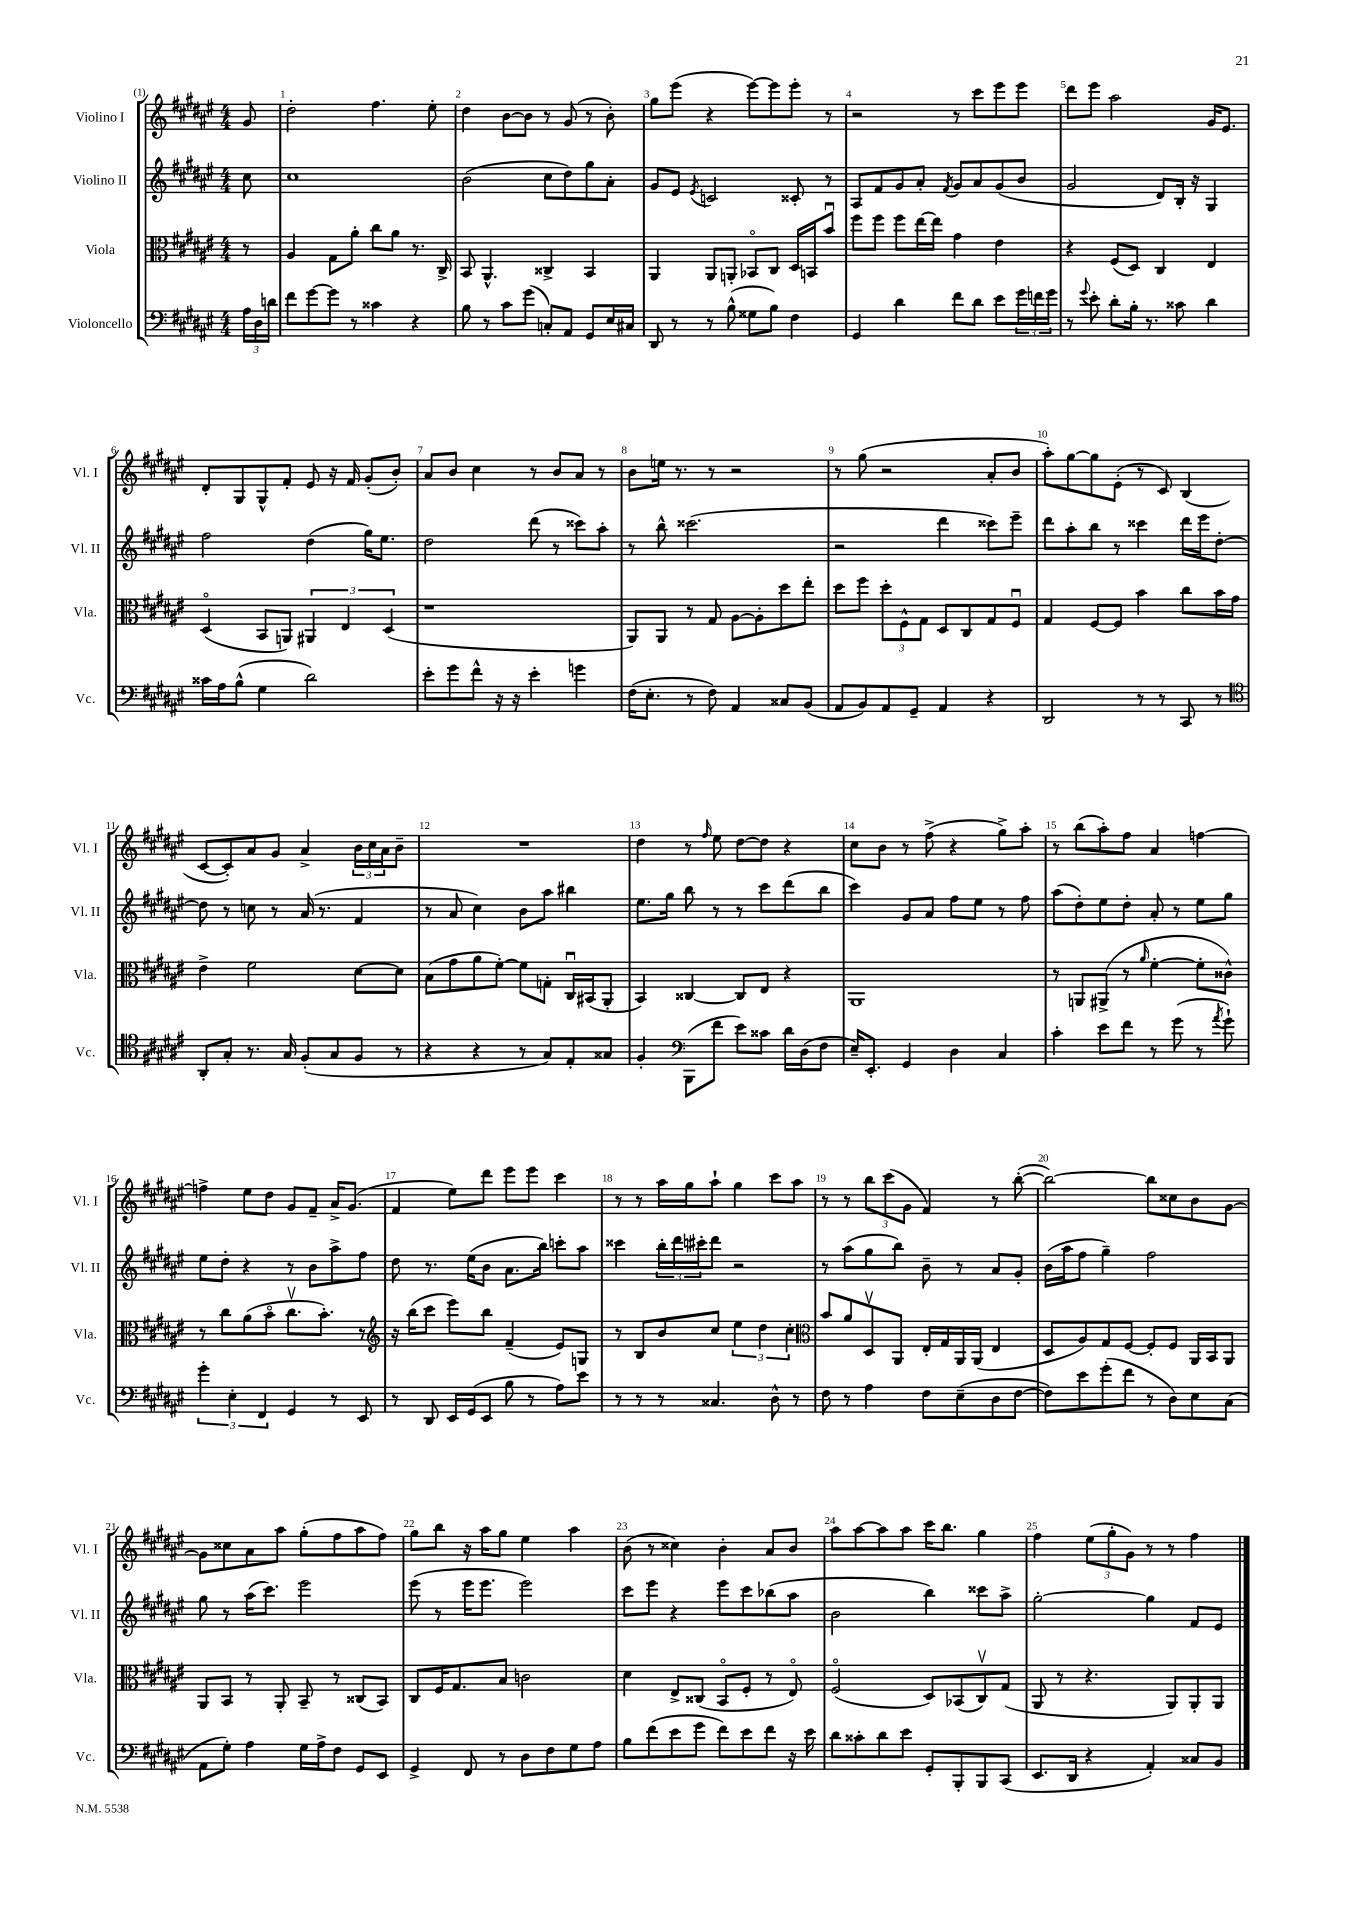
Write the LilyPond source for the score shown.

<<
\new StaffGroup <<
\new Staff = "s0" \with { instrumentName = "Violino I" shortInstrumentName = "Vl. I" } {
    \clef treble \key fis \major \numericTimeSignature \time 4/4 \partial 8
    gis'8 |
    dis''2-. fis''4. eis''8-. |
    dis''4 b'8~ b'8 r8 gis'8( r8 b'8-.) |
    gis''8 eis'''8( r4 eis'''8~) eis'''8 eis'''8-. r8 |
    r2 r8 cis'''8 eis'''8 eis'''8 |
    dis'''8 eis'''8 ais''2 gis'16 eis'8. |
    dis'8-. gis8 gis8-^ fis'8-. eis'8 r16 fis'16 gis'8-.( b'8-.) |
    ais'8 b'8 cis''4 r8 b'8 ais'8 r8 |
    b'8 e''16 r8. r8 r2 |
    r8 gis''8( r2 ais'8-. b'8 |
    ais''8-.) gis''8~ gis''8 eis'8-.( r8 cis'8) b4( |
    cis'8~ cis'8-.) ais'8 gis'8 ais'4-> \tuplet 3/2 { b'16 cis''16 ais'16 } b'8-- |
    R1 |
    dis''4 r8 \grace { fis''16 } eis''8 dis''8~ dis''8 r4 |
    cis''8 b'8 r8 fis''8->( r4 gis''8->) ais''8-. |
    r8 b''8( ais''8-.) fis''8 ais'4 f''4~ |
    f''4-> eis''8 dis''8 gis'8 fis'8-- ais'16-> gis'8.( |
    fis'4 eis''8) dis'''8 eis'''8 eis'''8 cis'''4 |
    r8 r8 ais''16 gis''16 ais''8-! gis''4 cis'''8 ais''8 |
    r8 r8 \tuplet 3/2 { b''8 cis'''8( gis'8 } fis'4) r8 b''8~-.( |
    b''2~) b''8 cisis''8 b'8 gis'8~ |
    gis'8 cisis''8 ais'8 ais''8 gis''8-.( fis''8 ais''8 fis''8) |
    gis''8 b''8 r16 ais''16 gis''8 eis''4 ais''4 |
    b'8( r8 cisis''4) b'4-. ais'8 b'8 |
    ais''8 ais''8~ ais''8 ais''8 cis'''16 b''8. gis''4 |
    fis''4 \tuplet 3/2 { eis''8( gis''8-. gis'8) } r8 r8 fis''4 \bar "|." |
}
\new Staff = "s1" \with { instrumentName = "Violino II" shortInstrumentName = "Vl. II" } {
    \clef treble \key fis \major \numericTimeSignature \time 4/4 \partial 8
    cis''8 |
    cis''1 |
    b'2( cis''8 dis''8) gis''8 ais'8-. |
    gis'8 eis'8 \acciaccatura { eis'8 } c'2 cisis'8-. r8 |
    ais8 fis'8 gis'8 ais'8-. \acciaccatura { fis'8 } gis'8 ais'8 gis'8( b'8 |
    gis'2 dis'8) b16-. r16 gis4 |
    fis''2 dis''4( gis''16) eis''8. |
    dis''2 dis'''8( r8 cisis'''8) ais''8-. |
    r8 b''8-^ cisis'''2.( |
    r2 dis'''4 cisis'''8) eis'''8-- |
    dis'''8 ais''8-. b''8 r8 cisis'''4 dis'''16 eis'''16 dis''8~-. |
    dis''8 r8 c''8 r8 ais'16( r8. fis'4 |
    r8 ais'8 cis''4) b'8 ais''8 bis''4 |
    eis''8. gis''16 b''8 r8 r8 cis'''8 dis'''8( b''8 |
    cis'''4) gis'8 ais'8 fis''8 eis''8 r8 fis''8 |
    ais''8( dis''8-.) eis''8 dis''8-. ais'8-. r8 eis''8 gis''8 |
    eis''8 dis''8-. r4 r8 b'8 ais''8-> fis''8 |
    dis''8 r8. eis''16( b'8 ais'8. b''16) c'''8-. ais''8 |
    cisis'''4 \tuplet 3/2 { b''16-. dis'''16 cis'''16-. } dis'''8 r2 |
    r8 ais''8( gis''8 b''8) b'8-- r8 ais'8 gis'8-. |
    b'16( ais''16 fis''8 gis''4--) fis''2 |
    gis''8 r8 ais''16( cis'''8.) eis'''2 |
    eis'''8( r8 eis'''16 eis'''8. eis'''2) |
    cis'''8 eis'''8 r4 eis'''8 cis'''8 bes''8( ais''8 |
    b'2 b''4) cisis'''8 ais''8-> |
    gis''2~-. gis''4 fis'8 eis'8 \bar "|." |
}
\new Staff = "s2" \with { instrumentName = "Viola" shortInstrumentName = "Vla." } {
    \clef alto \key fis \major \numericTimeSignature \time 4/4 \partial 8
    r8 |
    ais4 gis8 ais'8-. cis''8 ais'8 r8. cis16-> |
    b,8 ais,4.-^ cisis4-> b,4 |
    ais,4 ais,8 a,8-. bes,8\flageolet cis8 dis16 b,16 b'8\downbow |
    fis''8 fis''8 fis''8 eis''16~ eis''16 gis'4 eis'4 |
    r4 fis8( dis8) cis4 eis4 |
    dis4\flageolet( b,8 a,8) \tuplet 3/2 { ais,4 eis4 dis4( } |
    r1 |
    ais,8) ais,8 r8 gis8 ais8~ ais8-. dis''8 eis''8-. |
    dis''8 fis''8 \tuplet 3/2 { dis''8-. fis8-^ gis8 } dis8 cis8 gis8 fis8\downbow |
    gis4 fis8~ fis8 b'4 cis''8 b'16 gis'16 |
    eis'4-> fis'2 dis'8~ dis'8 |
    b8( gis'8 ais'8 fis'8~-.) fis'8 g8-. cis16\downbow bis,16( ais,8-. |
    b,4) cisis4~ cisis8 eis8 r4 |
    ais,1 |
    r8 a,8 ais,8->( r8 \grace { ais'16 } fis'4~-. fis'8-. cisis'8-^) |
    r8 cis''8 ais'8( b'8\flageolet cis''8.\upbow b'8.-.) r8 |
    \clef treble r16 b''16( cis'''8 eis'''8) b''8 fis'4--( eis'8) g8 |
    r8 b8 b'8 cis''8 \tuplet 3/2 { eis''4 dis''4 cis''4-. } |
    \clef alto b'8 ais'8 dis8\upbow ais,8 eis16-. gis16 ais,16 ais,16( eis4 |
    dis8 ais8) gis8 fis8~ fis8-. fis8 ais,16 b,16 ais,8 |
    ais,8 b,8 r8 ais,8-. b,8-- r8 cisis8( b,8) |
    cis8 fis16 gis8. b8 c'2 |
    dis'4 eis8-> cisis8( b,8\flageolet fis8-. r8 eis8\flageolet) |
    fis2\flageolet( dis8) bes,8( cis8\upbow) gis8( |
    ais,8 r8 r4. ais,8) ais,8-. ais,8 \bar "|." |
}
\new Staff = "s3" \with { instrumentName = "Violoncello" shortInstrumentName = "Vc." } {
    \clef bass \key fis \major \numericTimeSignature \time 4/4 \partial 8
    \tuplet 3/2 { ais16 dis16 d'16 } |
    fis'8 gis'8~ gis'8 r8 cisis'4 r4 |
    b8 r8 cis'8 gis'8( c8-.) ais,8 gis,8 eis16 cis16 |
    dis,8 r8 r8 b8-^( gisis8 b8) fis4 |
    gis,4 dis'4 fis'8 dis'8 eis'8 \tuplet 3/2 { gis'16 f'16 gis'16 } |
    r8 \appoggiatura { gis'8 } eis'8-. dis'8-. b16-. r8. cisis'8 dis'4 |
    cisis'16 ais16 b8-^( gis4 dis'2) |
    eis'8-. gis'8 fis'8-^ r16 r16 eis'4-. g'4 |
    fis16( eis8.-. r8 fis8) ais,4 cisis8 b,8( |
    ais,8 b,8) ais,8 gis,8-- ais,4 r4 |
    dis,2 r8 r8 cis,8 r8 |
    \clef tenor ais,8-. gis8-. r8. gis16 fis8-.( gis8 fis8 r8 |
    r4 r4 r8 gis8) eis8-. gisis8 |
    fis4-. \clef bass b,,8( fis'8 eis'8) cisis'8 dis'16 dis16( fis8 |
    eis16--) eis,8.-. gis,4 dis4 cis4 |
    cis'4-. eis'8 fis'8 r8 gis'8( r8 \acciaccatura { ais'8 } gis'8-!) |
    \tuplet 3/2 { gis'4-. eis4-. fis,4 } gis,4 r8 eis,8 |
    r8 dis,8 eis,16 gis,16( eis,8 b8 r8 ais8) eis'8 |
    r8 r8 r8 cisis4. dis8-^ r8 |
    fis8 r8 ais4 fis8 eis8--( dis8 fis8~ |
    fis8) eis'8 gis'8-.( fis'8 r8 dis8) eis8 cis8( |
    ais,8 gis8-.) ais4 gis16 ais16-> fis8 gis,8 eis,8 |
    gis,4-> fis,8 r8 dis8 fis8 gis8 ais8 |
    b8 fis'8( eis'8 gis'8 fis'8) eis'8 fis'8 r16 eis'16 |
    dis'8 cisis'8-. dis'8 eis'8 gis,8-. b,,8-. b,,8 cis,8( |
    eis,8. dis,16 r4 ais,4-.) cisis8 b,8 \bar "|." |
}
>>
>>
\layout { \context { \Score \override BarNumber.break-visibility = ##(#f #t #t) barNumberVisibility = #all-bar-numbers-visible } }
